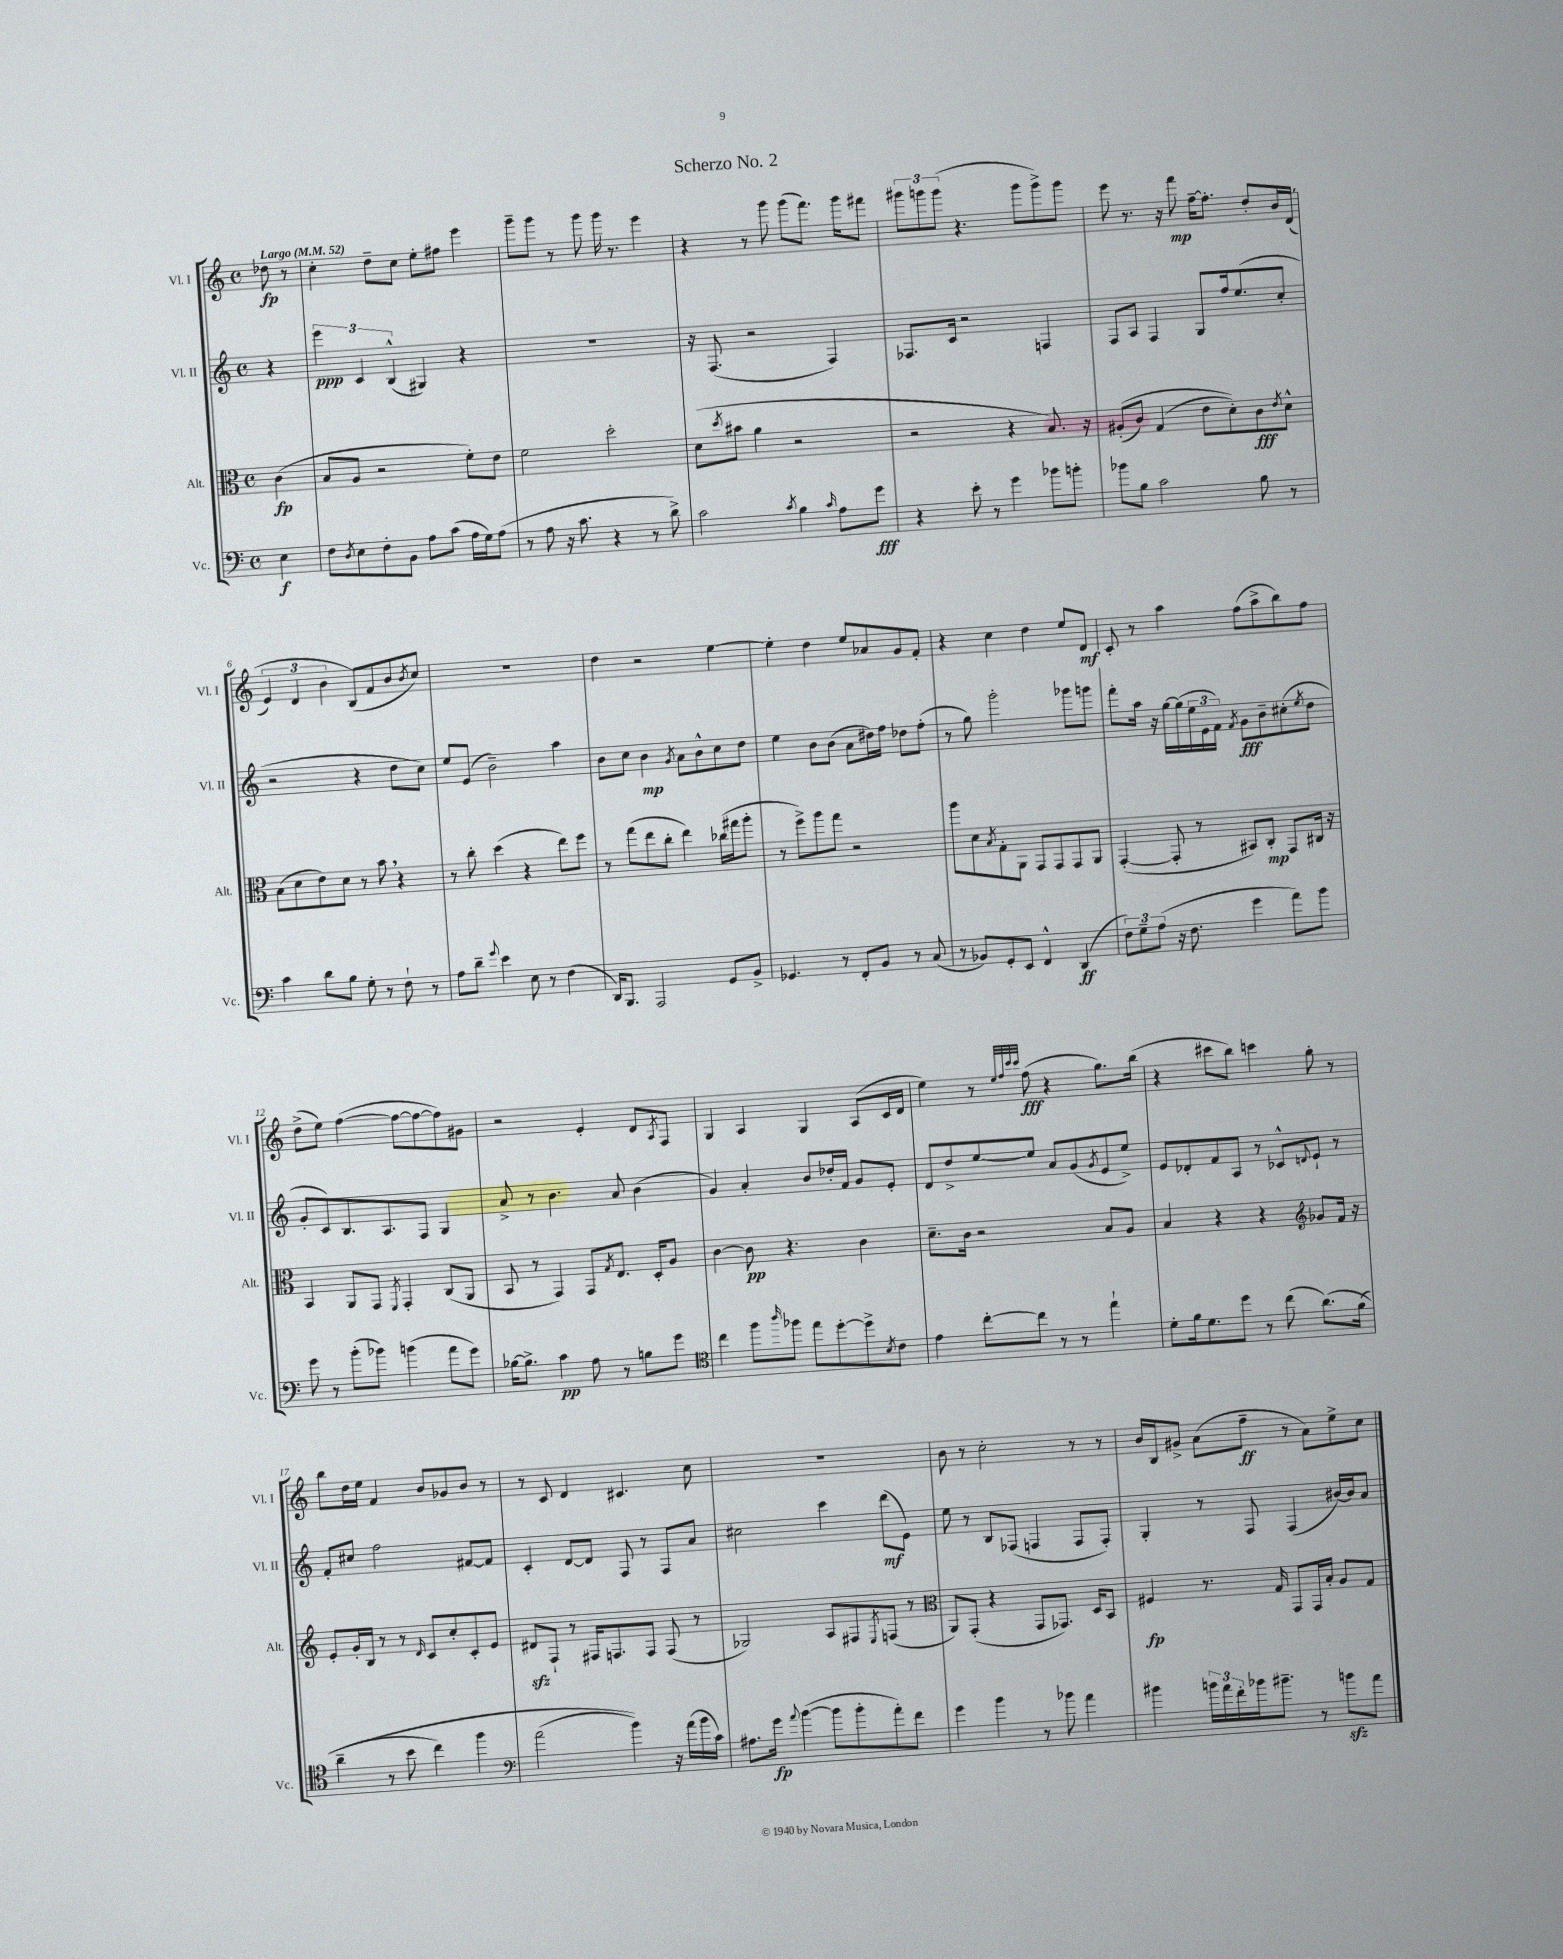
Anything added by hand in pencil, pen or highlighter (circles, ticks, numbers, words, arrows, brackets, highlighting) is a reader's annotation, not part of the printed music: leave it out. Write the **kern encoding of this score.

**kern	**kern	**kern	**kern
*staff4	*staff3	*staff2	*staff1
*clefF4	*clefC3	*clefG2	*clefG2
*k[]	*k[]	*k[]	*k[]
*M4/4	*M4/4	*M4/4	*M4/4
*met(c)	*met(c)	*met(c)	*met(c)
*MM52	*MM52	*MM52	*MM52
4E	(4c	4r	8dd-
.	.	.	8r
=	=	=	=
8F	8B	6eee	4cc'
8qD	.	.	.
8E	8A	.	.
.	.	6c	.
8F'	2r	.	8dd~
.	.	(6B^^	.
8BB	.	.	8cc
8A	.	4G#)	8ee'
(8c	.	.	8ff#
16A	8f')	4r	4eee
16G)	.	.	.
(8A	8e	.	.
=	=	=	=
8r	2f	1r	8ggg~
8A	.	.	8ggg
16r	.	.	8r
8.c	.	.	.
.	.	.	8ggg
4r	2dd'	.	16ggg
.	.	.	8.r
8r	.	.	4eee
8d^)	.	.	.
=	=	=	=
2c	(8d	16r	4r
.	.	(8.F	.
.	8qdd	.	.
.	8b#	.	.
.	4a	2r	8r
.	.	.	8ggg
8qc	.	.	.
4B	2r	.	(8ggg
.	.	.	8.fff)
16qqc	.	.	.
8A	.	4F)	.
.	.	.	16ggg
8g	.	.	8fff#
=	=	=	=
4r	2r	8.F-	12ggg#
.	.	.	12ggg
.	.	.	(12ggg
.	.	16c	.
8e'	.	2r	4.r
8r	.	.	.
4g	4r	.	.
.	.	.	8ggg
8b-	8.B)	4F	8ggg^)
8b'	.	.	8ggg
.	16r	.	.
=	=	=	=
8b-	&((8A#'	8F	8eee
8B	8c)	8A	8.r
2c	(4G	4F	.
.	.	.	16r
.	.	.	8fff
.	8e	8G	[16ff~
.	.	.	8.ff']
.	8d')&)	16ff	.
.	.	(8.ee	.
8B	8c	.	8dd'
.	8qe	.	.
8r	8d^^	8cc'	16b
.	.	.	&((16d
=	=	=	=
4c	(8B	2r	6e)
.	8d	.	.
.	.	.	6d
8d	8e)	.	.
.	.	.	6b
8B	8d	.	.
8G'	8r	4r	(8B&)
8r	8b	.	8f
8F`	4r	8dd	8b
.	.	.	8qb
8r	.	8cc)	8cc)
=	=	=	=
8A	8r	8ee	1r
8d~	8cc'	(8e	.
8qqg	.	.	.
4e	(4dd	2b~)	.
8E	4r	.	.
8r	.	.	.
(4F	8ee)	4aa	.
.	8ff	.	.
=	=	=	=
16DD)	8r	8b	4dd
8.BBB	.	.	.
.	(8gg	8cc	.
2AAA	8ee	4b	2r
.	8cc'	.	.
.	.	8qg	.
.	4ee)	8a	.
.	.	8b^^	.
8GG	(16cc-	8cc	[4ee
.	16gg#	.	.
8BB^	8aa'	8dd	.
=	=	=	=
4.GG-	8r	4ee	4ee']
.	8ff^)	.	.
.	8aa	8b	4dd
8r	8gg	(8b	.
8FF'	2r	8a	8ee
8BB	.	16dd#)	8a-
.	.	16ff	.
8r	.	8dd-	8g
(8C	.	(8ff'	8f'
=	=	=	=
8r	8aa	8r	4r
8BB-)	8d	8gg)	.
.	8qB	.	.
8GG'	8G'	2ggg'	4cc
8EE	8AA	.	.
4FF^^	8GG	.	4dd
.	8GG	.	.
(4DD	8GG	8ggg-	8ee
.	8AA	8ggg	8d
=	=	=	=
12F)	([4GG'	8fff'	8c'
12G~	.	.	.
.	.	16aa	8r
(12A	.	.	.
.	.	16r	.
16r	8GG']	[16gg	4aa
8.F	.	(16gg]	.
.	8r	24ee	.
.	.	24e	.
.	.	24f)	.
.	.	8qf	.
4g	8BB#)	8g	(8ff
.	8C'	8b~	8aa^
8a)	8GG	(8cc#'	8bb)
.	.	8qee	.
8b	16C#	8dd	8ff
.	16r	.	.
=	=	=	=
8g	4BB	8g'	(8dd^
8r	.	8c)	8ee)
(8b'	8AA	8.B	([4ff
8b-)	8GG	.	.
.	.	8.A	.
.	8qFF	.	.
(4b	4GG'	.	8ff_
.	.	8F	8ff_
8a	(8C	4G	8ff])
8g)	8AA	.	8g#
=	=	=	=
[16B-	8BB	8a^	2r
8.B-^]	.	.	.
.	8r	8r	.
4c	4GG)	4.b	.
8A	8GG	.	4e'
.	8qG	.	.
8r	8.E	8a	.
8B	.	(4b	8d
.	16D'	.	.
.	.	.	8qA
8g	8A	.	8F
=	=	=	=
*clefC4	*	*	*
4cc	[4c	4g)	4G
8ff	8c]	4a'	4A
16qqaa	.	.	.
8ff-	4.r	.	.
8ee	.	8b	4G
[8dd'	.	16dd-'	.
.	.	16f	.
8dd^]	4c	8g	(8A
8qB	.	.	.
8c	.	8e'	16c
.	.	.	16d
=	=	=	=
4e	8.d~	8d	4ee)
.	.	8dd^	.
.	16c	.	.
[8cc'	2r	[8ee	8r
.	.	.	32qqee
.	.	.	32qqff
.	.	.	32qqccc
.	.	.	32qqccc
8cc]	.	8ee]	(8ff
8r	.	8a	4r
8r	.	(8g	.
.	.	8qg	.
4ee`	8B	8e	8.gg)
.	8A	8ee^)	.
.	.	.	(16bb
=	=	=	=
8d'	4B	8e	4r
16f	.	8d-'	.
8.d	.	.	.
.	4r	8f	8ccc#
8dd	.	8A	8bb)
8r	4r	8r	4ccc
(8cc	.	8c-^^	.
*	*clefG2	*	*
.	.	8qqd	.
&(8.a)	8g-	8e`	8gg'
.	16f	8r	8r
(16f	16r	.	.
=	=	=	=
4a~	8e'	8f'	8bb
.	16g'	8cc#	16dd
.	16B	.	16ee
8r	8r	2ff	4f
8b	8r	.	.
.	16qqd	.	.
4cc)	8c	.	8b
.	8cc'	.	8g-
4ff	8c'	[8f#	8b
.	8e	8f#]	8r
=	=	=	=
*clefF4	*	*	*
(2a	8d#	4c'	8r
.	8F`	.	8c
.	8r	[8d	4d
.	16F#	8d]	.
.	8.F	.	.
4b)&)	.	8F	4.c#
.	8F	8r	.
16r	(8F	8F	.
(16a	.	.	.
16b	8r	8a	8cc
16c)	.	.	.
=	=	=	=
8.A#	2G-)	2cc#	1r
16g	.	.	.
8qqa	.	.	.
([4b	.	.	.
8b]	8A	4ccc	.
8b'	8F#	.	.
.	8qE	.	.
8a')	(8F	(8ddd	.
8f	8r	8e)	.
=	=	=	=
*	*clefC3	*	*
4g	8AA)	8ee	8b
.	(8GG'	8r	8r
4b	4r	8B	2cc'
.	.	(8F-	.
8r	8GG	4F	.
8b-	8.GG-)	.	.
4a	.	8F	8r
.	16D	.	.
.	8BB	8F')	8r
=	=	=	=
4b#	4F#	4G'	16b
.	.	.	16B
.	.	.	8g#^
24b	8.r	8r	(8a
24a	.	.	.
24f'	.	.	.
16b-	.	8F	8ff~
8.b#~	16G	.	.
.	8GG	(4F	8r
8r	16GG	.	8a)
.	16B'	.	.
8b	8A	[16b#)	8ee^
.	.	16b#]	.
8a	8G	8a	8cc
==	==	==	==
*-	*-	*-	*-
